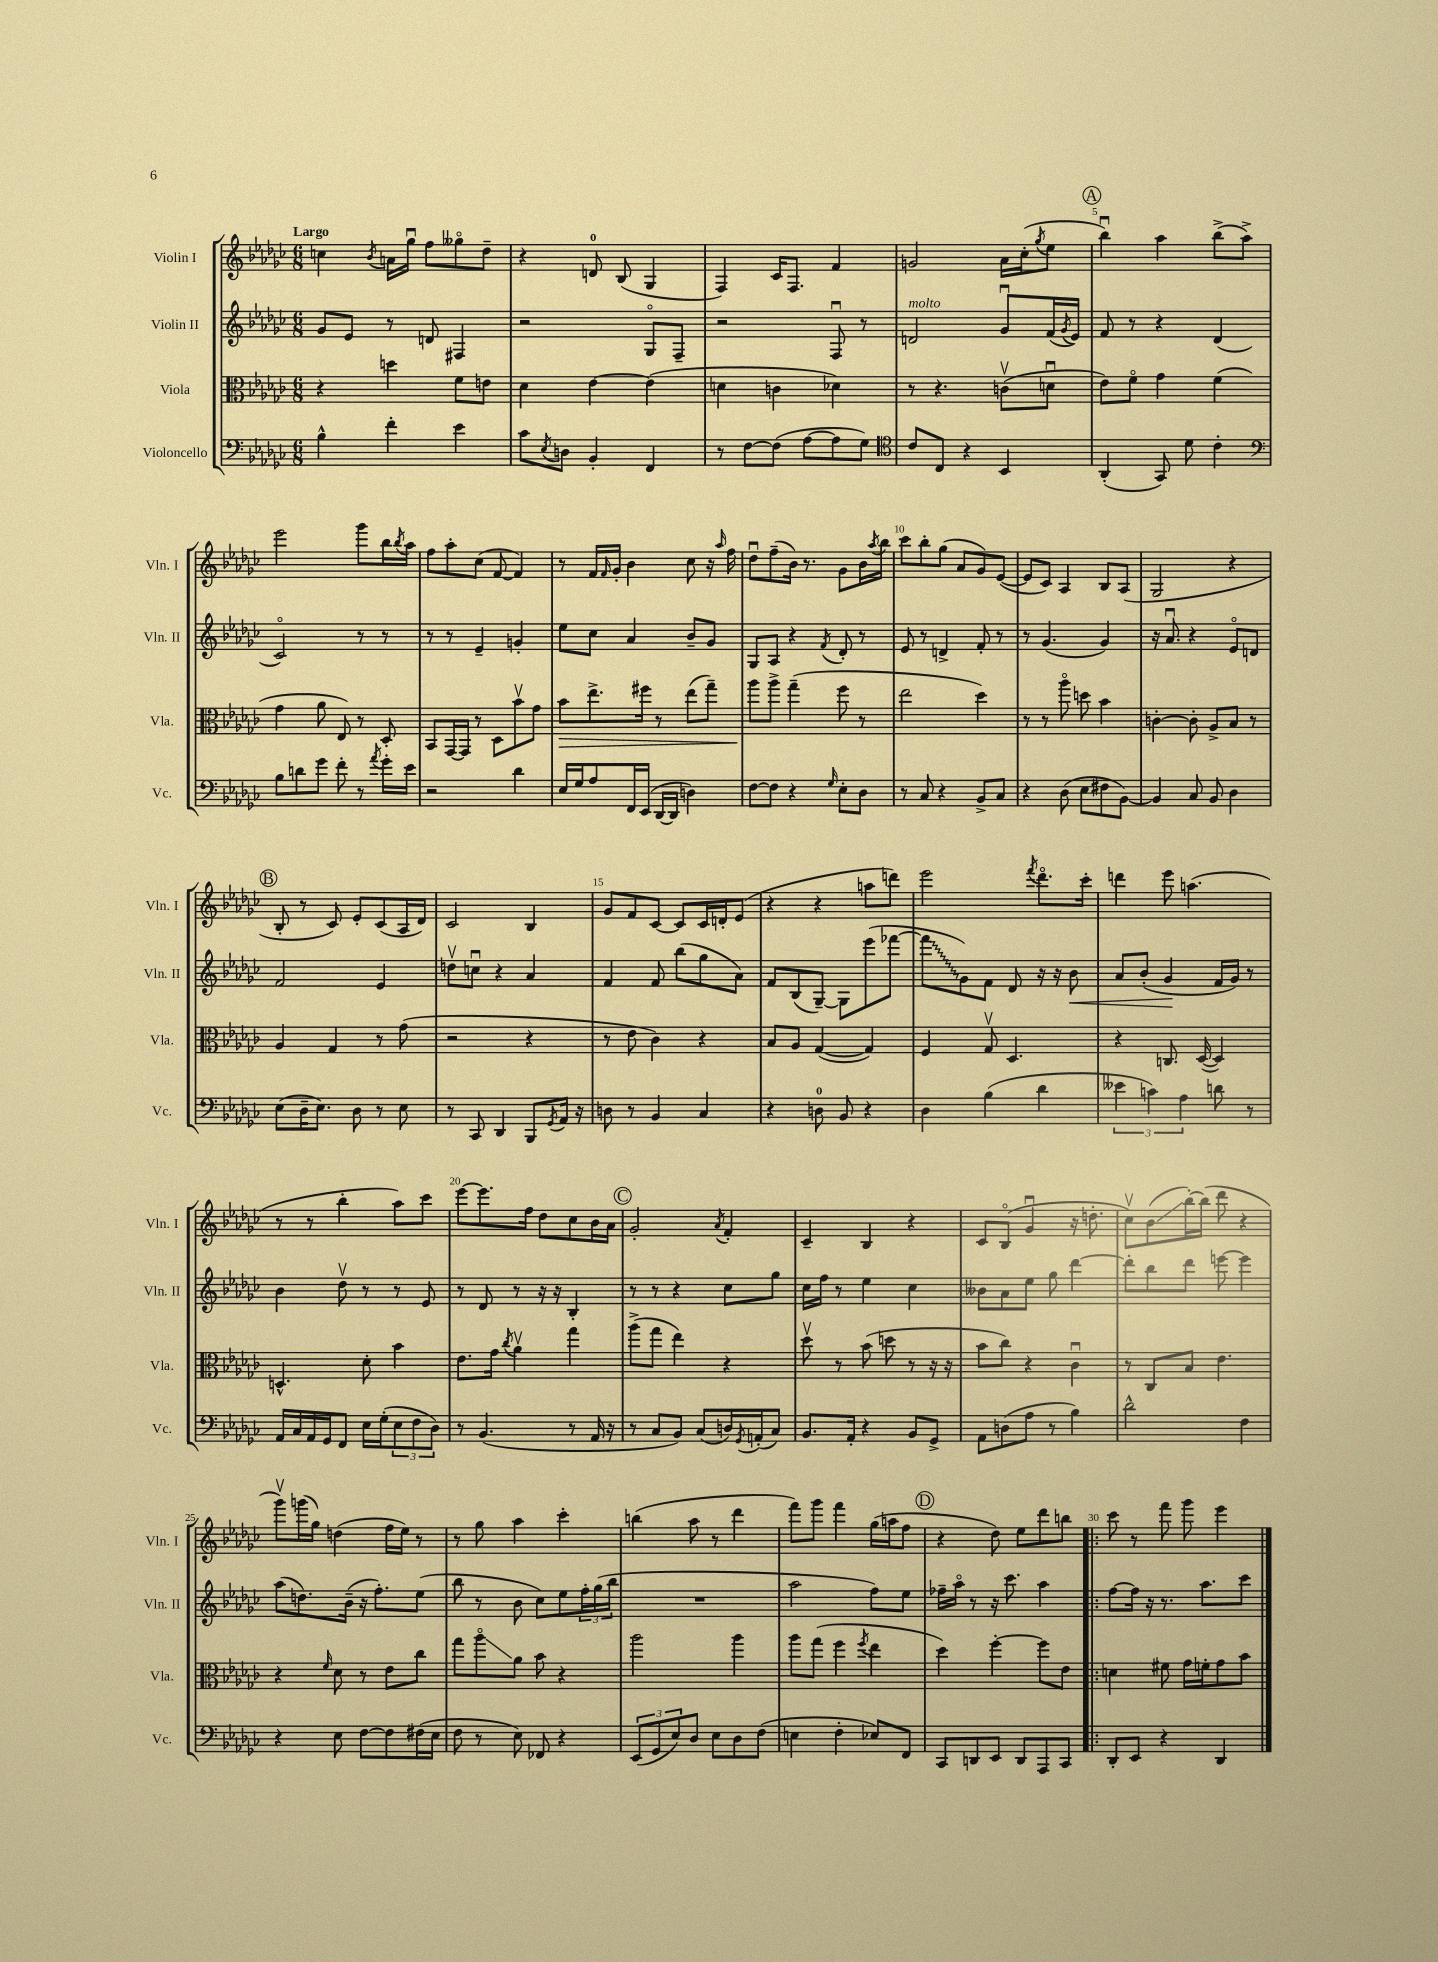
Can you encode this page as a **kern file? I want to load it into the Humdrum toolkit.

**kern	**kern	**kern	**kern
*staff4	*staff3	*staff2	*staff1
*clefF4	*clefC3	*clefG2	*clefG2
*k[b-e-a-d-g-c-]	*k[b-e-a-d-g-c-]	*k[b-e-a-d-g-c-]	*k[b-e-a-d-g-c-]
*M6/8	*M6/8	*M6/8	*M6/8
4B-^^	4r	8g-	4cc
.	.	8e-	.
.	.	.	8qb-
4f'	4dd	8r	16a
.	.	.	16gg-u
.	.	8d	8ff
4e-	8f	4F#	8gg--o
.	8e	.	8dd-~
=	=	=	=
8c-	4d-	2r	4r
8qE-	.	.	.
8D	.	.	.
4BB-'	[4e-	.	8d
.	.	.	(8B-
4FF	(4e-]	8G-o	4G-
.	.	8F~	.
=	=	=	=
8r	4d	2r	4F)
[8F	.	.	.
(8F]	4c	.	16c-
.	.	.	8.F
[8A-	.	.	.
8A-]	4d-)	8Fu	4f
8G-)	.	8r	.
=	=	=	=
*clefC4	*	*	*
8c-	8r	2d	2g
8C-	4.r	.	.
4r	.	.	.
4BB-	(8cv	8g-u	16a-
.	.	.	(16cc-'
.	.	.	8qgg-
.	8du	(16f	8ee-
.	.	8qg-	.
.	.	16e-)	.
=	=	=	=
(4AA-'	8e-)	8f	4bb-u)
.	8fo	8r	.
8GG-)	4g-	4r	4aa-
8d-	.	.	.
4c-'	(4f	(4d-	(8bb-^
.	.	.	8aa-^)
=	=	=	=
*clefF4	*	*	*
8B-	4g-	2c-o)	2eee-
8d	.	.	.
8g-	8a-	.	.
8f'	8E-)	.	.
8r	8r	8r	8ggg-
8qa-	.	.	.
16g-'	8D-'	8r	16bb-
.	.	.	8qbb-
16e-	.	.	16aa-
=	=	=	=
2r	8BB-	8r	8ff
.	[16GG-	8r	8aa-'
.	16GG-]	.	.
.	8r	4e-~	(8cc-
.	8D-	.	[8f
4d-	8b-v	4g'	4f])
.	8g-	.	.
=	=	=	=
16E-	8b-	8ee-	8r
16G-	.	.	.
8A-	8.ee-^	8cc-	16f
.	.	.	16qqf
.	.	.	16g-'
16FF	.	4a-	4b-
(16EE-	16ff#	.	.
[16DD-	8r	.	.
16DD-]	.	.	.
4D)	(8ee-	8b-~	8cc-
.	8gg-~)	8g-	16r
.	.	.	16qqaa-
.	.	.	16ff
=	=	=	=
[8F	8aa-	8G-	8dd-u
8F]	8aa-^	8A-	(8ff~
4r	(4gg-~	4r	16b-)
.	.	.	8.r
16qqG-	.	8qf	.
8E-'	8ff	8d-'	8g-
8D-	8r	8r	16b-
.	.	.	8qaa-
.	.	.	16bb-
=	=	=	=
8r	2ee-	8e-	8ccc-
8C-	.	8r	8bb-'
4r	.	4d^	(8gg-
.	.	.	8a-
8BB-^	4dd-)	8f'	8g-)
8C-	.	8r	([8e-
=	=	=	=
4r	8r	8r	8e-]
.	8r	(4.g-	8c-)
(8D-	8aa-o	.	4A-
8E-	8dd	.	.
8F#	4b-	4g-)	8B-
[8BB-)	.	.	(8A-
=	=	=	=
4BB-]	[4c'	16r	2G-
.	.	8.a-u	.
8C-	8c']	4r	.
8BB-	8A-^	.	.
4D-	8B-	8e-o	4r
.	8r	8d	.
=	=	=	=
(8E-	4A-	2f	8B-'
16D-~	.	.	8r
8.E-)	.	.	.
.	4G-	.	8c-)
8D-	.	.	8e-'
8r	8r	4e-	(8c-
8E-	(8g-	.	16A-
.	.	.	16d-)
=	=	=	=
8r	2r	8ddv	2c-
8CC-	.	8ccu	.
4DD-	.	4r	.
8BBB-	4r	4a-	4B-
8qGG-	.	.	.
16AA-	.	.	.
16r	.	.	.
=	=	=	=
8D	8r	4f	8g-
8r	8e-	.	8f
4BB-	4c-)	8f	[8c-
.	.	(8bb-	8c-]
4C-	4r	8gg-	16c-
.	.	.	16d'
.	.	8a-)	(8e-
=	=	=	=
4r	8B-	8f	4r
.	8A-	(8B-	.
8D	([4G-	[8G-~)	4r
8BB-	.	8G-]	.
4r	4G-])	(8eee-	8aa
.	.	[8fff-	8ddd)
=	=	=	=
4D-	4F	8fff-]	2eee-
.	.	8g-)	.
(4B-	8G-v	8f	.
.	4.D-	8d-	.
.	.	.	8qfff
4d-	.	16r	8.ddd-o
.	.	16r	.
.	.	8b-	.
.	.	.	16ccc-'
=	=	=	=
6e--	4r	8a-	4ddd
.	.	(8b-'	.
6c)	.	.	.
.	8.C	4g-	8eee-
6A-	.	.	.
.	.	.	(4.aa
.	([16D-	.	.
8d	4D-])	16f	.
.	.	16g-)	.
8r	.	8r	.
=	=	=	=
16AA-	4.D^^	4b-	8r
16C-	.	.	.
16AA-	.	.	8r
16GG-	.	.	.
8FF	.	8dd-v	4bb-'
16E-	8d-'	8r	.
(16G-'	.	.	.
12E-	4b-	8r	8aa-)
12F	.	.	.
.	.	8e-	8ccc-
12D-)	.	.	.
=	=	=	=
8r	8.e-	8r	[8eee-
(4.BB-	.	8d-	8.eee-]
.	16g-	.	.
.	8qcc-	.	.
.	4a-v	8r	.
.	.	.	16ff
.	.	16r	8dd-
.	.	16r	.
8r	4gg-	4B-'	8cc-
16AA-	.	.	16b-
16r	.	.	16a-
=	=	=	=
8r	(8aa-^	8r	2g-'
8C-	8gg-	8r	.
8BB-)	4ee-)	4r	.
(8C-	.	.	.
.	.	.	8qa-
16D)	4r	8cc-	4f'
8qGG-	.	.	.
(16AA'	.	.	.
8C-)	.	8gg-	.
=	=	=	=
8.BB-	8dd-v	16cc-	4c-~
.	.	16ff	.
.	8r	8r	.
16AA-'	.	.	.
4r	(8b-	4ee-	4B-
.	8dd	.	.
8BB-	8r	4cc-	4r
8GG-^	16r	.	.
.	16r	.	.
=	=	=	=
8AA-	8b-	8b--	8c-
(8D	8cc-)	8a-	(8B-o
8A-	4r	8ee-	4g-u
8r	.	8gg-	.
4B-)	4c-u	[4ddd-	16r
.	.	.	8.dd'
=	=	=	=
2d-^^	8r	8ddd-']	8cc-v)
.	8C-	8bb-	(8b-
.	8B-	8ddd-	[16bb-')
.	.	.	(16bb-]
.	4.e-	[8eee	8ddd-
4F	.	4eee]	4r
=	=	=	=
4r	4r	(8aa-	8ggg-v)
.	.	8.dd)	(16ggg
.	.	.	16gg-)
.	16qqf	.	.
8E-	8d-	.	(4dd
.	.	(16b-~	.
[8F	8r	16r	.
.	.	8.ff')	.
8F]	8e-	.	16ff
.	.	.	16ee-)
(16F#	8cc-	(8ee-	8r
16E-	.	.	.
=	=	=	=
8F	8gg-	8bb-	8r
8r	8aa-o	8r	8gg-
8E-)	8a-	8b-	4aa-
8FF-	8b-	8cc-)	.
4r	4r	8ee-	4ccc-'
.	.	24ff'	.
.	.	(24gg-	.
.	.	24bb-	.
=	=	=	=
(12EE-	2aa-	2.r	(4bb
12GG-	.	.	.
12E-)	.	.	.
8D-	.	.	8aa-
8E-	.	.	8r
8D-	4aa-	.	4ddd-
(8F	.	.	.
=	=	=	=
4E	8aa-	2aa-	8fff)
.	(8gg-	.	8ggg-
4F'	4ff	.	4fff
.	8qff	.	.
8E-)	4ee-	8ff)	(16gg-
.	.	.	16aa
8FF	.	8ee-	8ff
=	=	=	=
8CC-	4dd-)	16ff-~	4r
.	.	16aa-o	.
8DD	.	8r	.
8EE-	[4ff'	16r	8dd-)
.	.	8.ccc-	.
8DD	.	.	8ee-
8AAA-	8ff]	4aa-	8ddd-
8CC-	8e-	.	8bb
=!|:	=!|:	=!|:	=!|:
8DD-'	4d	[8ff	8ccc-
8EE-	.	16ff]	8r
.	.	16r	.
4r	8f#	8.r	8fff
.	16g-	.	8ggg-
.	16f'	8.aa-	.
4DD-	8g-	.	4eee-
.	8b-	8ccc-	.
==	==	==	==
*-	*-	*-	*-
